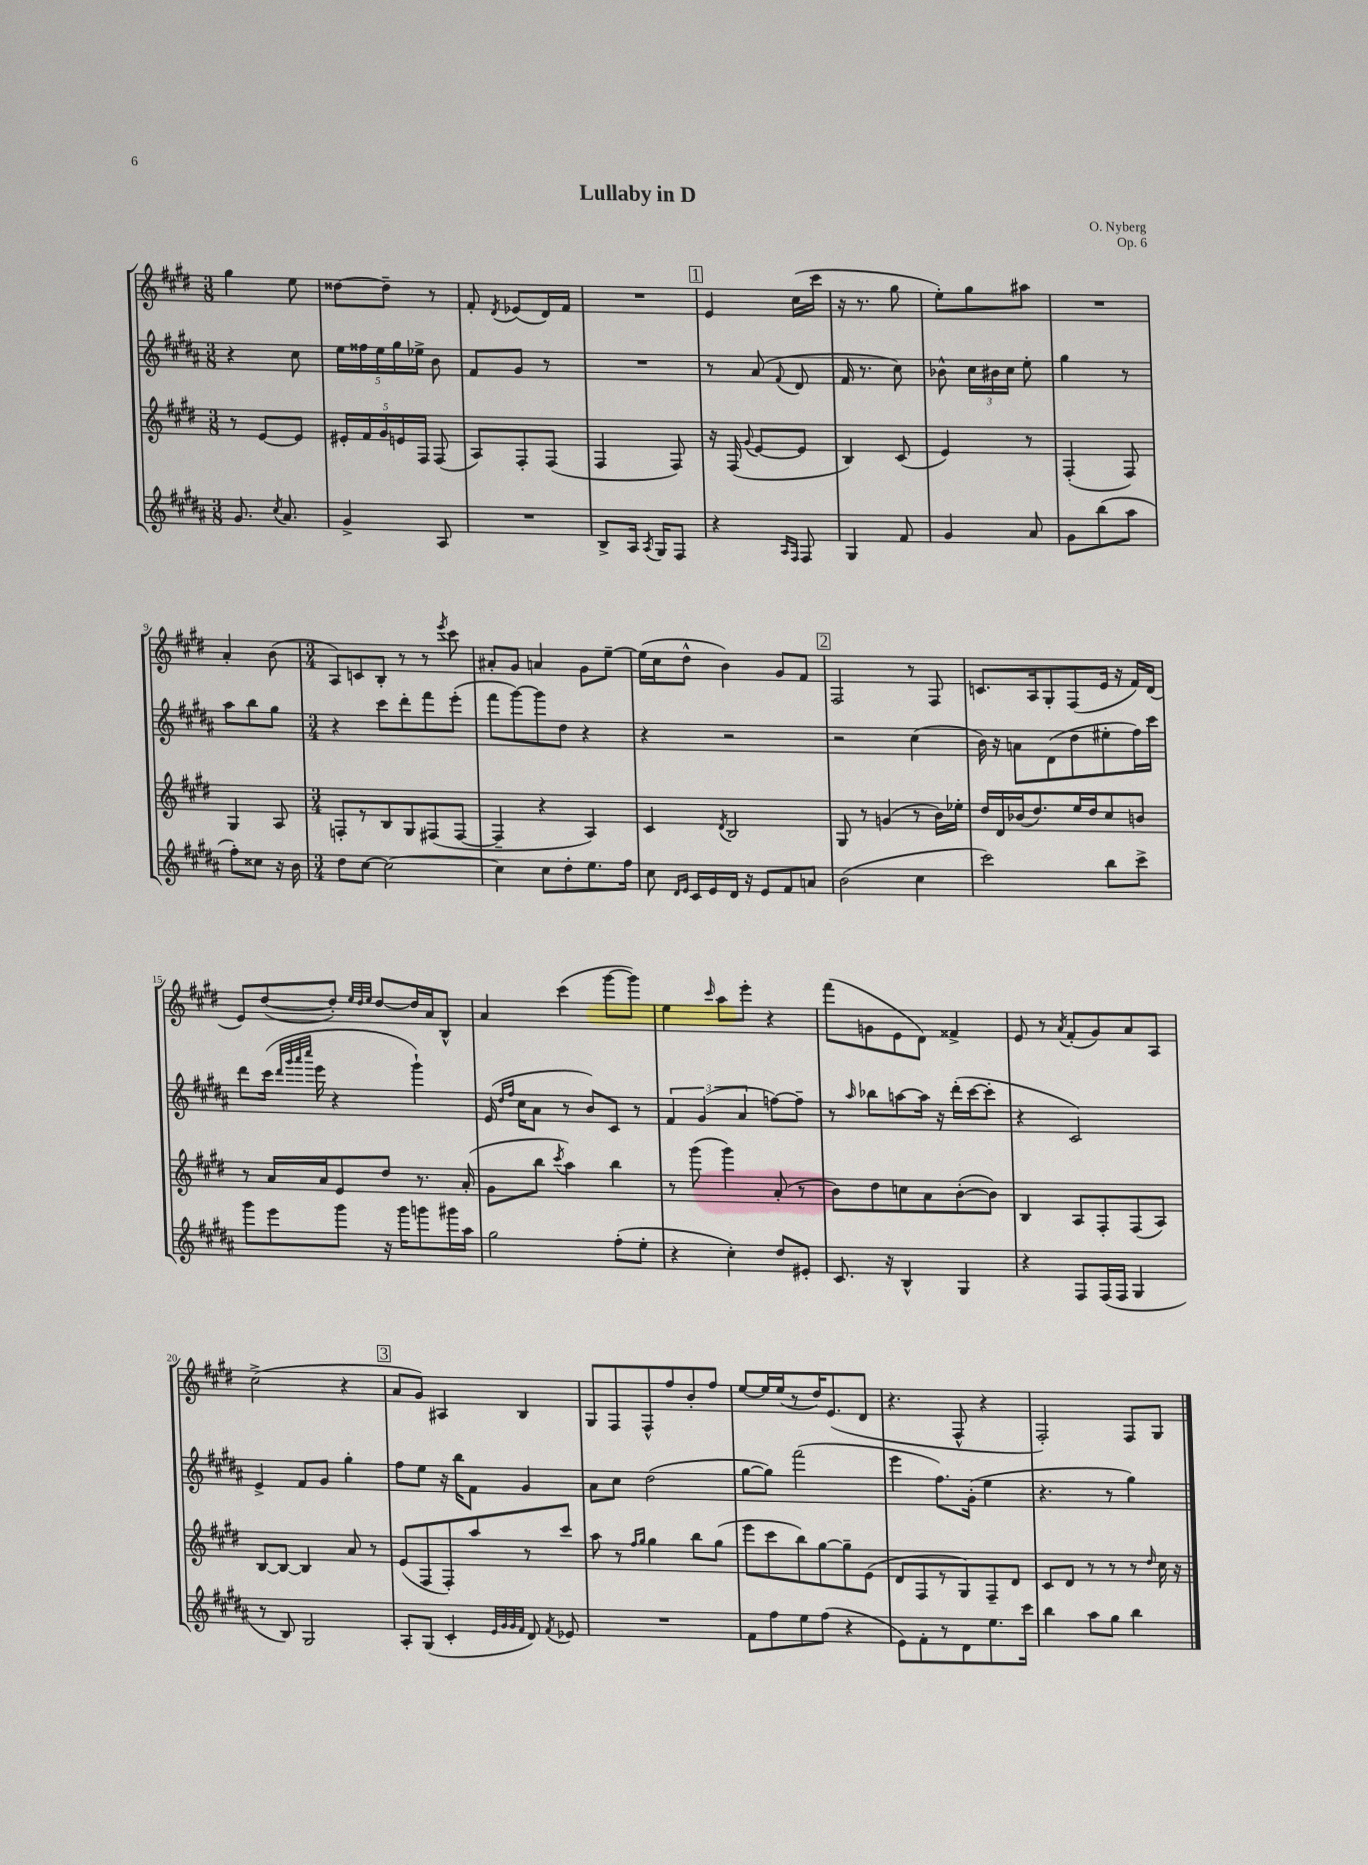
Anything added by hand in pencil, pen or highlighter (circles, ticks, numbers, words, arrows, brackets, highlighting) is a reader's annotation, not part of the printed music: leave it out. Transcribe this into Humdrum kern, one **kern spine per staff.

**kern	**kern	**kern	**kern
*part4	*part3	*part2	*part1
*staff4	*staff3	*staff2	*staff1
*clefG2	*clefG2	*clefG2	*clefG2
*k[f#c#g#d#a#]	*k[f#c#g#d#]	*k[f#c#g#d#a#]	*k[f#c#g#d#]
*M3/8	*M3/8	*M3/8	*M3/8
=1	=1	=1	=1
8.g#/	8r	4r	4gg#\
.	[8e/L	.	.
8qcc#/	.	.	.
8.a#/	.	.	.
.	8e/J]	8cc#\	8ee\
=2	=2	=2	=2
4g#^/	20e#X'/LL	20ee\LL	[8dd##X\L
.	20f#/	20ff##X\	.
.	20g#/	20ee\	.
.	.	.	8dd##~\J]
.	20en/	20gg#\	.
.	20F#/JJ	20ee-X^\JJ	.
8A#/	(8F#/	8b\	8r
=3	=3	=3	=3
4.r	8A/L)	8f#/L	8f#'/
.	.	.	8qd#/
.	8F#'/	8g#/J	(8e-X/L
.	(8F#/J	8r	16d#/L)
.	.	.	16f#/JJ
=4	=4	=4	=4
8B^/L	4F#/	4.r	4.r
16A#/Jk	.	.	.
8qA#/	.	.	.
16G#/KL	.	.	.
8F#/J	8F#/)	.	.
!!LO:REH:place=s1:t=1
=5	=5	=5	=5
4r	16r	8r	4e/
.	(16F#/	.	.
.	8qqg#/	.	.
.	[8e/L	(8a#/	.
16qqA#/LL	.	.	.
16qqF#/JJ	.	8qqf#/	.
8F#/	8e/J]	8d#/	(16cc#\LL
.	.	.	16ccc#\JJ
=6	=6	=6	=6
4G#/	4B/)	16f#/	16r
.	.	8.r	8.r
8f#/	(8c#/	8cc#\)	8gg#\
=7	=7	=7	=7
4g#/	4e/)	8b-X^^\	8ee'\L)
.	.	24cc#\LL	8gg#\
.	.	24b#X\	.
.	.	24cc#\JJ	.
8a#/	8r	8ee'\	8aa#X\J
=8	=8	=8	=8
8g#\L	(4F#'/	4gg#\	4.r
(8bb\	.	.	.
8aa#\J	8F#/)	8r	.
!!LO:LB:g=z
=9	=9	=9	=9
8ff#'\L)	4G#/	8aa#\L	4a'/
8cc##X\J	.	8bb\	.
16r	8A/	8gg#\J	(8b\
16b\	.	.	.
=10	=10	=10	=10
*M3/4	*M3/4	*M3/4	*M3/4
8dd#\L	8Fn'/L	4r	8A/L)
[8cc#\J	8r	.	8cn/
2cc#\_	8B/	8ccc#\L	8B'/J
.	8G#/	8ddd#'\	8r
.	(8F#X/	8fff#\	8r
.	.	.	8qeee/
.	[8F#/J	(8eee'\J	8ccc#\
=11	=11	=11	=11
4cc#\]	4F#~/]	8fff#\L	8a#X'/L
.	.	[8ggg#\)	8g#/J
8cc#\L	4r	8ggg#\]	4an/
8dd#'\	.	8dd#\J	.
8.ee\	4A/)	4r	8g#\L
.	.	.	[8ee~\J
16ff#\Jk	.	.	.
=12	=12	=12	=12
8cc#\	4c#/	4r	(16ee\LL]
.	.	.	16cc#\J
16qqd#/LL	.	.	.
16qqe/JJ	.	.	.
16c#/LL	.	.	8dd#^^\J
16e/	.	.	.
.	8qd#/	.	.
16d#/JJ	2B/	2r	4b\)
16r	.	.	.
8e/L	.	.	.
8f#/	.	.	8g#/L
8an/J	.	.	8f#/J
!!LO:REH:place=s1:t=2
=13	=13	=13	=13
(2b\	8G#/	2r	2F#/
.	8r	.	.
.	(4gn/	.	.
4cc#\	8r	(4cc#\	8r
.	16b\LL)	.	8F#/
.	16ee-X'\JJ	.	.
=14	=14	=14	=14
2ccc#\)	16dd#/LL	16b\)	8.cn/L
.	16d#/	16r	.
.	(16b-X/J	8an\L	.
.	8.dd#/)	.	16A/k
.	.	(8d#\	8G#'/
.	16ee/L	8dd#\	(8F#/
.	16dd#/J	.	.
8bb\L	8cc#/	8ee#X'\	16e/Jk
.	.	.	16r
8ccc#^\J	8bn/J	16ff#\L)	16f#/LL)
.	.	16ccc#\JJ	(16d#/JJ
!!LO:LB:g=z
=15	=15	=15	=15
8ggg#\L	8r	8ddd#\L	8e/L)
8eee\	16a/LL	(16ccc#\Jk	([8dd#/
.	.	32qqddd#/LLL	.
.	.	32qqggg#/	.
.	.	32qqaaa#/	.
.	.	32qqcccc#/JJJ	.
.	16a/J	16eee\	.
8ggg#\J	8e/	4r	8dd#'/J])
.	.	.	32qqee/LLL
.	.	.	32qqdd#/
.	.	.	32qqee/JJJ
16r	8dd#/J	.	[8dd#/L
16ggg#\KL	.	.	.
8gggn\	8.r	4ggg#`\)	16dd#/L]
.	.	.	16a/J
16ggg#X\L	.	.	8B^^/J
16aa#\JJ	(16a'/	.	.
=16	=16	=16	=16
2gg#\	8g#\L	(16e/	4a/
.	.	16qqdd#/LL	.
.	.	16qqff#/JJ	.
.	.	16cc#\KL	.
.	8bb\J	8a#\J	.
.	8qccc#/	.	.
.	4aa\)	8r	(4ccc#\
.	.	8b/L)	.
(8ff#'\L	4bb\	8c#/J	[8ggg#\L
8ee'\J	.	8r	8ggg#\J])
=17	=17	=17	=17
4r	8r	6f#/	4ee\
.	(8ggg#\	.	.
.	.	(6g#/	.
.	.	.	16qqccc#/
4cc#'\)	4ggg#\)	.	8aa\L
.	.	6a#/	.
.	.	.	8eee'\J
8dd#/L	(8a'/	[8ffn\L)	4r
8e#X'/J	8r	8ff~\J]	.
=18	=18	=18	=18
8.c#/	8b\L)	8r	(8fff#\L
.	.	16qqaa#/	.
.	8dd#\	8bb-X\L	8gn\
16r	.	.	.
4B^^/	8ccn\	[8aan\	8e\
.	8a\	16aa\Jk]	8d#\J)
.	.	16r	.
4G#/	([8b'\	(16ddd#'\LL	4f##X^/
.	.	[16ccc#\J	.
.	8b\J])	8ccc#'\J]	.
=19	=19	=19	=19
4r	4B/	4r	8e/
.	.	.	8r
.	.	.	8qa/
8F#/L	8A/L	2c#/)	(8f#'/L
(16F#/L	8F#'/	.	8g#/)
16F#/JJ	.	.	.
4G#/	(8F#/	.	8a/
.	8A/J)	.	8A/J
!!LO:LB:g=z
=20	=20	=20	=20
8r	[8B/L	4e^/	(2cc#^\
8B/)	8B/J_	.	.
2G#/	4B/]	8f#/L	.
.	.	8g#/J	.
.	8a/	4gg#'\	4r
.	8r	.	.
!!LO:REH:place=s1:t=3
=21	=21	=21	=21
8A#'/L	(8e/L	8ff#\L	8a/L
(8G#/J	8F#/	8ee\J	8g#/J)
4c#'/	8F#'/)	16r	4A#X/
.	.	16bb\KL	.
.	8aa/	8f#\J	.
32qqe/LLL	.	.	.
32qqg#/	.	.	.
32qqg#/	.	.	.
32qqf#/JJJ	.	.	.
8d#/)	8r	4g#/	4B/
8qf#/	.	.	.
8e-X/	8ccc#/J	.	.
=22	=22	=22	=22
2.r	8aa\	8a#\L	8G#/L
.	8r	8cc#\J	8F#/
.	16qqff#/LL	.	.
.	16qqgg#/JJ	.	.
.	4gg#\	(2dd#\	8F#^^/
.	.	.	8ff#/
.	8bb\L	.	8b'/
.	(8gg#\J	.	8ff#/J
=23	=23	=23	=23
8f#\L	8eee\L	[8gg#\L	[8ee/L
8ff#\	8ccc#\	8gg#\J])	16ee/L]
.	.	.	(16ee/J
8ee\	8bb\)	(2fff#\	8r
(8ff#\J	[8gg#\	.	16dd#/K)
.	.	.	(8.e/
4r	8gg#~\]	.	.
.	(8e\J	.	8d#/J
=24	=24	=24	=24
8e\L)	8d#/L	4eee\	4.r
8f#'\	8F#/	.	.
8r	8r	8.ff#\L)	.
8d#\	8G#/)	.	8F#^^/
.	.	(16g#'\Jk	.
8.ee\	8F#~/	4ee\	4r
.	8d#/J	.	.
16ccc#\Jk	.	.	.
=25	=25	=25	=25
4bb\	8c#/L	4.r	2F#'/)
.	8d#/J	.	.
8aa#\L	8r	.	.
8gg#\J	8r	8r	.
4bb\	8r	4gg#\)	8F#/L
.	16qqdd#/	.	.
.	16cc#\	.	8G#/J
.	16r	.	.
==	==	==	==
*-	*-	*-	*-
